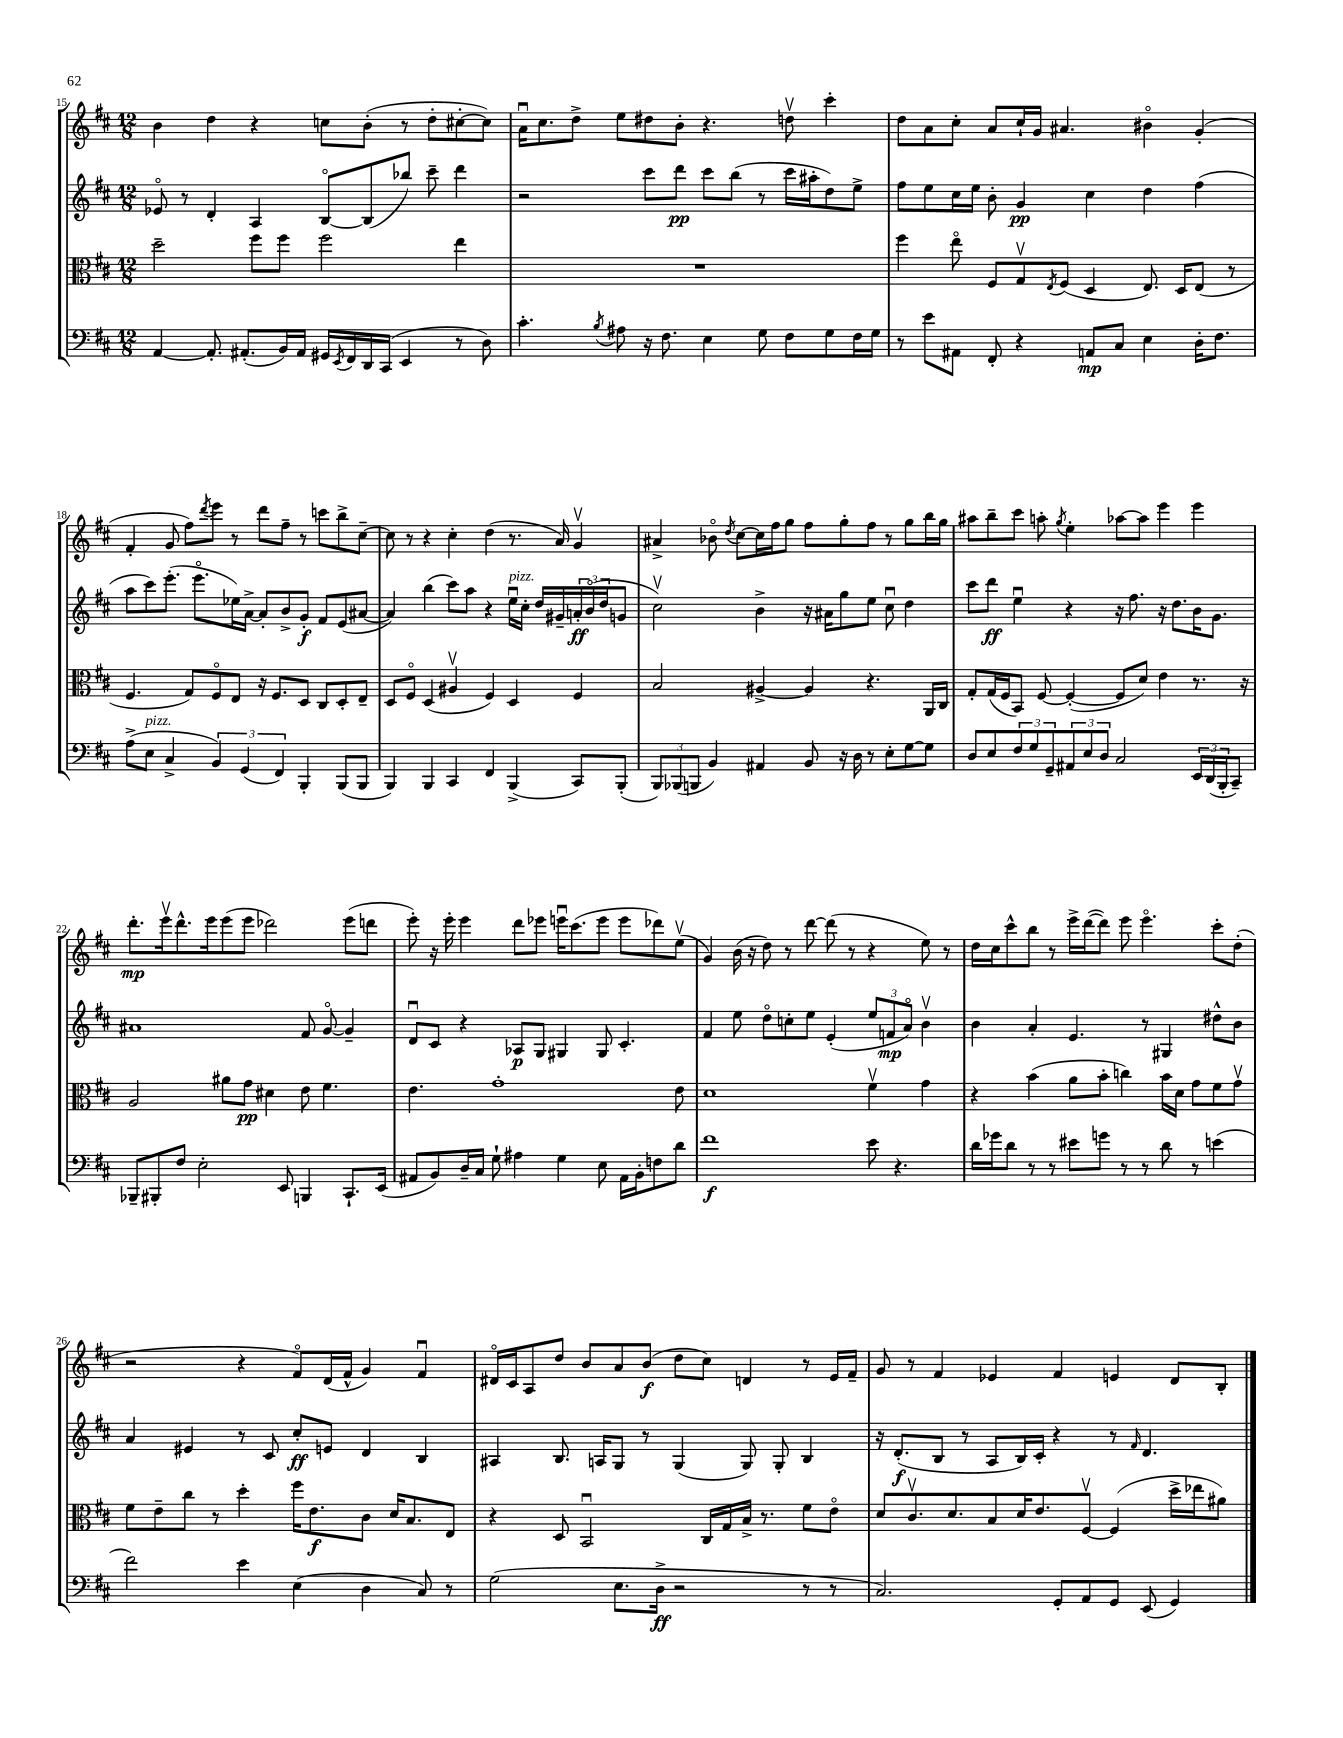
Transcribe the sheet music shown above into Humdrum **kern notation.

**kern	**dynam	**kern	**dynam	**kern	**dynam	**kern	**dynam
*part4	*part4	*part3	*part3	*part2	*part2	*part1	*part1
*staff4	*staff4	*staff3	*staff3	*staff2	*staff2	*staff1	*staff1
*clefF4	*	*clefC3	*	*clefG2	*	*clefG2	*
*k[f#c#]	*	*k[f#c#]	*	*k[f#c#]	*	*k[f#c#]	*
*M12/8	*	*M12/8	*	*M12/8	*	*M12/8	*
=15	=15	=15	=15	=15	=15	=15	=15
[4AA/	.	2dd~\	.	8e-X/	.	4b\	.
.	.	.	.	8r	.	.	.
8.AA'/]	.	.	.	4d'/	.	4dd\	.
(8.AA#X'/L	.	.	.	.	.	.	.
.	.	8ff#\L	.	4A/	.	4r	.
16BB/L)	.	8ff#\J	.	.	.	.	.
16AA#/JJ	.	.	.	.	.	.	.
16GG#X/LL	.	2ff#\	.	[8B/L	.	8ccn\L	.
8qEE/	.	.	.	.	.	.	.
16FF#/	.	.	.	.	.	.	.
16DD/	.	.	.	(8B/]	.	(8b'\J	.
(16CC#/JJ	.	.	.	.	.	.	.
4EE/	.	.	.	8bb-X/J)	.	8r	.
.	.	.	.	8ccc#~\	.	8dd'\L	.
8r	.	4ee\	.	4ddd\	.	[8cc#X'\	.
8D\)	.	.	.	.	.	8cc#\J])	.
=16	=16	=16	=16	=16	=16	=16	=16
4.c#'\	.	1.r	.	2r	.	16au\KL	.
.	.	.	.	.	.	8.cc#\	.
.	.	.	.	.	.	8dd^\J	.
8qB/	.	.	.	.	.	.	.
8A#X\	.	.	.	.	.	8ee\L	.
16r	.	.	.	8ccc#\L	.	8dd#X\	.
8.F#\	.	.	.	.	.	.	.
.	.	.	.	8ddd\J	pp	8b'\J	.
4E\	.	.	.	8ccc#\L	.	4.r	.
.	.	.	.	(8bb\J	.	.	.
8G\	.	.	.	8r	.	.	.
8F#\L	.	.	.	16ccc#\LL	.	8ddnv\	.
.	.	.	.	16aa#X'\J	.	.	.
8G\	.	.	.	8dd\)	.	4ccc#'\	.
16F#\L	.	.	.	8ee^\J	.	.	.
16G\JJ	.	.	.	.	.	.	.
=17	=17	=17	=17	=17	=17	=17	=17
8r	.	4ff#\	.	8ff#\L	.	8dd\L	.
8e\L	.	.	.	8ee\	.	8a\	.
8AA#X\J	.	8ee\	.	16cc#\L	.	8cc#'\J	.
.	.	.	.	16ee\JJ	.	.	.
8FF#'/	.	8F#/L	.	8b'\	.	8a/L	.
4r	.	8Gv/	.	4g/	pp	16cc#`/L	.
.	.	.	.	.	.	16g/JJ	.
.	.	8qE/	.	.	.	.	.
.	.	(8F#/J	.	.	.	4.a#X/	.
8AAn/L	mp	4D/	.	4cc#\	.	.	.
8C#/J	.	.	.	.	.	.	.
4E\	.	8.E/)	.	4dd\	.	4b#X\	.
.	.	16D/KL	.	.	.	.	.
16D'\KL	.	(8E/J	.	(4ff#\	.	(4g'/	.
8.F#\J	.	.	.	.	.	.	.
.	.	8r	.	.	.	.	.
!!LO:LB:g=z
=18	=18	=18	=18	=18	=18	=18	=18
(8A^\L	.	4.F#/	.	8aa\L	.	4f#'/	.
!LO:TX:a:i:t=pizz.	!	!	!	!	!	!	!
8E\J	.	.	.	8ccc#\)	.	.	.
4C#^/	.	.	.	(8.eee'\J	.	8g/	.
.	.	8G/L)	.	.	.	8ff#\L)	.
.	.	.	.	8.eee\L	.	.	.
.	.	.	.	.	.	8qddd/	.
6BB/)	.	8F#/	.	.	.	8eee\J	.
.	.	8E/J	.	16ee-X\L)	.	8r	.
(6GG/	.	.	.	.	.	.	.
.	.	.	.	[16a^\JJ	.	.	.
.	.	16r	.	8a'/L]	.	8ddd\L	.
.	.	8.F#/L	.	.	.	.	.
6FF#/)	.	.	.	.	.	.	.
.	.	.	.	8b^/	.	8ff#~\J	.
4BBB'/	.	8D/J	.	8g'/J	f	8r	.
.	.	8C#/L	.	8f#/L	.	8cccn\L	.
(8BBB/L	.	8D'/	.	(8e/	.	8bb^\	.
8BBB/J	.	8E~/J	.	[8a#X/J	.	[8cc#~\J	.
=19	=19	=19	=19	=19	=19	=19	=19
4BBB/)	.	8D/L	.	4a#/])	.	8cc#\]	.
.	.	8F#/J	.	.	.	8r	.
4BBB/	.	(4D/	.	(4bb\	.	4r	.
4CC#/	.	4A#Xv/	.	8ccc#\L)	.	4cc#'\	.
.	.	.	.	8aa\J	.	.	.
4FF#/	.	4F#/)	.	4r	.	(4dd\	.
!	!	!	!	!LO:TX:a:i:t=pizz.	!	!	!
(4BBB^/	.	4D/	.	16eeu\LL	.	8.r	.
.	.	.	.	16cc#'\JJ	.	.	.
.	.	.	.	16dd/LL	.	.	.
.	.	.	.	16g#X~/	.	16a/)	.
8CC#/L)	.	4F#/	.	24an'/	ff	4gv/	.
.	.	.	.	(24b/	.	.	.
.	.	.	.	24dd/J	.	.	.
(8BBB'/J	.	.	.	8gn/J	.	.	.
=20	=20	=20	=20	=20	=20	=20	=20
12BBB/L)	.	2B/	.	2cc#v\)	.	4a#X^/	.
(12BBB-X/	.	.	.	.	.	.	.
12BBBn/J	.	.	.	.	.	.	.
4BB/)	.	.	.	.	.	8b-X\	.
.	.	.	.	.	.	8qdd/	.
.	.	.	.	.	.	[8cc#\L	.
4AA#X/	.	[4A#X^/	.	4b^\	.	16cc#\L]	.
.	.	.	.	.	.	16ff#\J	.
.	.	.	.	.	.	8gg\J	.
8BB/	.	4A#/]	.	16r	.	8ff#\L	.
.	.	.	.	16a#X\KL	.	.	.
16r	.	.	.	8gg\	.	8gg'\	.
16D\	.	.	.	.	.	.	.
8r	.	4.r	.	8ee\J	.	8ff#\J	.
8E'\L	.	.	.	8cc#u\	.	8r	.
[8G\	.	.	.	4dd\	.	8gg\L	.
8G\J]	.	16AA/LL	.	.	.	16bb\L	.
.	.	16C#/JJ	.	.	.	16gg\JJ	.
=21	=21	=21	=21	=21	=21	=21	=21
8D/L	.	8G'/L	.	8ccc#\L	.	8aa#X\L	.
8E/	.	(16G/L	.	8ddd\J	ff	8bb~\	.
.	.	16F#/J	.	.	.	.	.
12F#/	.	8BB/J)	.	4eeu\	.	8ccc#\J	.
12G/	.	.	.	.	.	.	.
.	.	[8F#/	.	.	.	8aan'\	.
12GG~/	.	.	.	.	.	.	.
.	.	.	.	.	.	8qgg/	.
12AA#X/	.	(4F#'/_	.	4r	.	4ee'\	.
12E/	.	.	.	.	.	.	.
12D/J	.	.	.	.	.	.	.
2C#/	.	8F#/L]	.	16r	.	[8aa-X\L	.
.	.	.	.	8.ff#\	.	.	.
.	.	8d/J)	.	.	.	8aa-\J]	.
.	.	4e\	.	16r	.	4eee\	.
.	.	.	.	8.dd\L	.	.	.
24EE/LL	.	8.r	.	16b\K	.	4eee\	.
(24DD/	.	.	.	.	.	.	.
.	.	.	.	8.g\J	.	.	.
24BBB'/J	.	.	.	.	.	.	.
8CC#~/J)	.	.	.	.	.	.	.
.	.	16r	.	.	.	.	.
!!LO:LB:g=z
=22	=22	=22	=22	=22	=22	=22	=22
8BBB-X~/L	.	2A/	.	1a#X	.	8.ddd'\L	mp
8BBB#X'/	.	.	.	.	.	.	.
.	.	.	.	.	.	16eeev\k	.
8F#/J	.	.	.	.	.	8.ddd^^\	.
2E'\	.	.	.	.	.	.	.
.	.	.	.	.	.	16eee\k	.
.	.	8a#X\L	.	.	.	(8eee\	.
.	.	8g\J	pp	.	.	8eee\J	.
.	.	4d#X\	.	.	.	2ddd-X\)	.
8EE/	.	.	.	.	.	.	.
4BBBn/	.	8e\	.	8f#/	.	.	.
.	.	4.f#\	.	[8g/	.	.	.
8.CC#`/L	.	.	.	4g~/]	.	(8eee\L	.
.	.	.	.	.	.	8dddn\J	.
(16EE/Jk	.	.	.	.	.	.	.
=23	=23	=23	=23	=23	=23	=23	=23
8AA#X/L	.	4.e\	.	8du/L	.	8eee'\)	.
8BB/)	.	.	.	8c#/J	.	16r	.
.	.	.	.	.	.	16eee'\	.
16D~/L	.	.	.	4r	.	4eee\	.
16C#/JJ	.	.	.	.	.	.	.
8G`\	.	1g'	.	.	.	.	.
4A#X\	.	.	.	8A-X/L	p	8ddd\L	.
.	.	.	.	8G/J	.	8eee-X\J	.
4G\	.	.	.	4G#X/	.	16eeenu\KL	.
.	.	.	.	.	.	(8.ccc#\	.
8E\	.	.	.	8G#/	.	8eee\J	.
16AA#\LL	.	.	.	4.c#'/	.	8eee\L	.
16BB'\J	.	.	.	.	.	.	.
8Fn\	.	.	.	.	.	8ddd-X\)	.
8d\J	.	8e\	.	.	.	(8eev\J	.
=24	=24	=24	=24	=24	=24	=24	=24
1f#	f	1d	.	4f#/	.	4g/)	.
.	.	.	.	8ee\	.	(16b\	.
.	.	.	.	.	.	16r	.
.	.	.	.	8dd\L	.	8dd\)	.
.	.	.	.	8ccn'\	.	8r	.
.	.	.	.	8ee\J	.	[8ddd\	.
.	.	.	.	(4e'/	.	(8ddd\]	.
.	.	.	.	.	.	8r	.
8e\	.	4f#v\	.	12ee/L	.	4r	.
.	.	.	.	12fn/	mp	.	.
4.r	.	.	.	.	.	.	.
.	.	.	.	12a/J)	.	.	.
.	.	4g\	.	4bv\	.	8ee\)	.
.	.	.	.	.	.	8r	.
=25	=25	=25	=25	=25	=25	=25	=25
16d\LL	.	4r	.	4b\	.	16dd\LL	.
16g-X\J	.	.	.	.	.	16cc#\J	.
8d\J	.	.	.	.	.	8ccc#^^\	.
8r	.	(4b\	.	4a'/	.	8bb\J	.
8r	.	.	.	.	.	8r	.
8e#X\L	.	8a\L	.	4.e/	.	16eee^\LL	.
.	.	.	.	.	.	([16ddd\J	.
8gn\J	.	8b'\J	.	.	.	8ddd\J])	.
8r	.	4ccn\)	.	.	.	8eee\	.
8r	.	.	.	8r	.	4.eee\	.
8d\	.	16b\LL	.	4G#X/	.	.	.
.	.	16d\JJ	.	.	.	.	.
8r	.	8g\L	.	.	.	.	.
(4en\	.	8f#\	.	8dd#X^^\L	.	8ccc#'\L	.
.	.	8gv\J	.	8b\J	.	(8dd'\J	.
!!LO:LB:g=z
=26	=26	=26	=26	=26	=26	=26	=26
2f#\)	.	8f#\L	.	4a/	.	2r	.
.	.	8e~\	.	.	.	.	.
.	.	8cc#\J	.	4e#X/	.	.	.
.	.	8r	.	.	.	.	.
4e\	.	4dd'\	.	8r	.	4r	.
.	.	.	.	8c#/	.	.	.
(4E\	.	16ff#\KL	.	8cc#'/L	ff	8f#/L)	.
.	.	8.e\	f	.	.	.	.
.	.	.	.	8en/J	.	(16d/L	.
.	.	.	.	.	.	16f#^^/JJ	.
4D\	.	8c#\J	.	4d/	.	4g/)	.
.	.	16d/KL	.	.	.	.	.
.	.	8.B/	.	.	.	.	.
8C#/)	.	.	.	4B/	.	4f#u/	.
8r	.	8E/J	.	.	.	.	.
=27	=27	=27	=27	=27	=27	=27	=27
(2G\	.	4r	.	4A#X/	.	16d#X/LL	.
.	.	.	.	.	.	16c#/J	.
.	.	.	.	.	.	8A/	.
.	.	8D/	.	8.B/	.	8dd/J	.
.	.	2BBu/	.	.	.	8b/L	.
.	.	.	.	16An/KL	.	.	.
8.E\L	.	.	.	8G/J	.	8a/	.
.	.	.	.	8r	.	(8b/J	f
16D^\Jk	ff	.	.	.	.	.	.
2r	.	.	.	(4G/	.	8dd\L	.
.	.	16C#/LL	.	.	.	8cc#\J)	.
.	.	16G/	.	.	.	.	.
.	.	16B^/JJ	.	8G/)	.	4dn/	.
.	.	8.r	.	.	.	.	.
.	.	.	.	8G'/	.	.	.
8r	.	8f#\L	.	4B/	.	8r	.
8r	.	8e\J	.	.	.	16e/LL	.
.	.	.	.	.	.	16f#~/JJ	.
=28	=28	=28	=28	=28	=28	=28	=28
2.C#/)	.	8d/L	.	16r	.	8g/	.
.	.	.	.	(8.d'/L	f	.	.
.	.	8.c#v/	.	.	.	8r	.
.	.	.	.	8B/J	.	4f#/	.
.	.	8.d/	.	.	.	.	.
.	.	.	.	8r	.	.	.
.	.	8B/	.	8A/L	.	4e-X/	.
.	.	16d/K	.	16B/L)	.	.	.
.	.	8.e/	.	16c#'/JJ	.	.	.
8GG'/L	.	.	.	4r	.	4f#/	.
8AA/	.	[8F#v/J	.	.	.	.	.
8GG/J	.	(4F#/]	.	8r	.	4en/	.
.	.	.	.	16qqf#/	.	.	.
(8EE/	.	.	.	4.d/	.	.	.
4GG/)	.	16dd^\LL	.	.	.	8d/L	.
.	.	16ee-X\J	.	.	.	.	.
.	.	8a#X\J)	.	.	.	8B'/J	.
==	==	==	==	==	==	==	==
*-	*-	*-	*-	*-	*-	*-	*-
